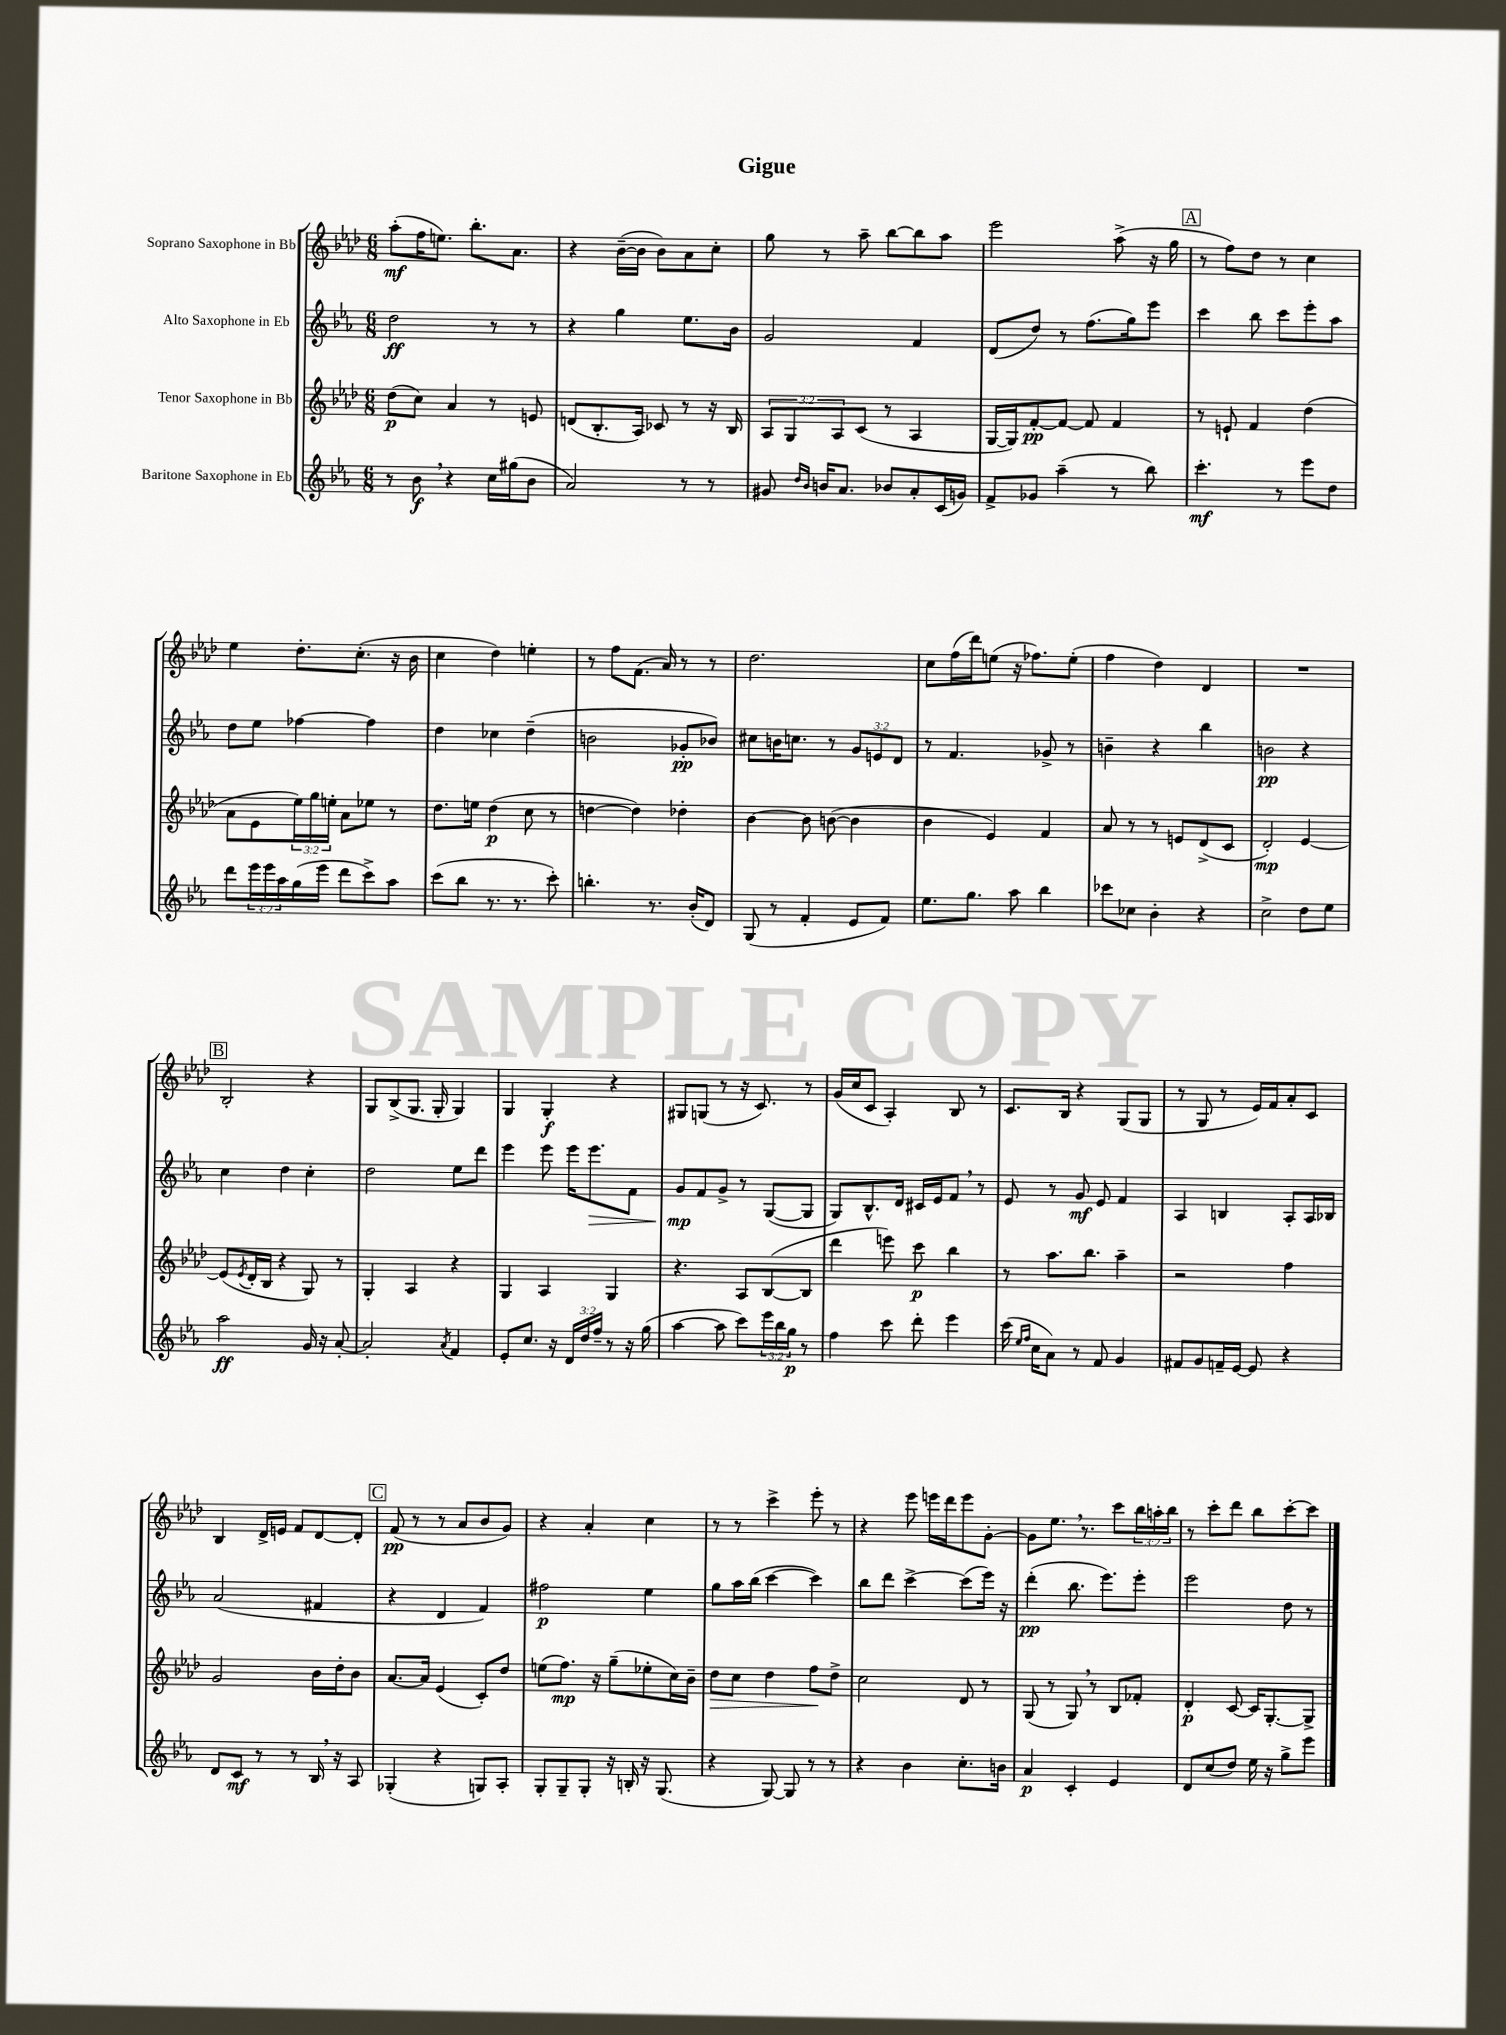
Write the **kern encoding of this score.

**kern	**kern	**kern	**kern
*staff4	*staff3	*staff2	*staff1
*clefG2	*clefG2	*clefG2	*clefG2
*k[b-e-a-]	*k[b-e-a-d-]	*k[b-e-a-]	*k[b-e-a-d-]
*M6/8	*M6/8	*M6/8	*M6/8
8r	(8dd-\L	2dd\	(8aa-'\L
8b-\	8cc\J)	.	16ff\K
.	.	.	8.ee\J)
4r	4a-/	.	.
.	.	.	8.bb-'\L
16cc\LL	8r	8r	.
(16gg#\J	.	.	8.a-\J
8b-\J	8e/	8r	.
=	=	=	=
2a-/)	(8d/L	4r	4r
.	8.B-'/	.	.
.	.	4gg\	([16b-~\LL
.	16A-/Jk)	.	16b-\]JJ
.	8c-/	.	8b-\L)
8r	8r	8.ee-\L	8a-\
8r	16r	.	8cc'\J
.	16B-/	16b-\Jk	.
=	=	=	=
8g#/	12A-/L	2g/	8gg\
.	12G/	.	.
16qqdd/LL	.	.	.
16qqb-/JJ	.	.	.
16b/LK	.	.	8r
.	12A-/	.	.
8.a-/J	.	.	.
.	(8c/J	.	8aa-~\
8b-/L	8r	.	[8bb-\L
8a-'/	4A-/	4f/	8bb-\]
(16c/L	.	.	8aa-\J
16g/JJ)	.	.	.
=	=	=	=
8f^/L	[16G/LL	(8d/L	2eee-\
.	16G/]J)	.	.
8g-/J	[8f'/	8dd/J)	.
(4aa-~\	8f/_J	8r	.
.	8f/]	(8.ff\L	.
8r	4f/	.	(8aa-^\
.	.	16gg\k)	.
8bb-\)	.	8eee-\J	16r
.	.	.	16gg\
=	=	=	=
4.ccc'\	8r	4ccc\	8r
.	8e`/	.	8ff\L)
.	4f/	8bb-\	8dd-\J
8r	.	8ccc\L	8r
8eee-\L	(4dd-\	8eee-'\	4cc\
8dd\J	.	8aa-\J	.
=	=	=	=
8ddd\L	8a-\L	8dd\L	4ee-\
24eee-\L	8e-\	8ee-\J	.
24eee-\	.	.	.
24aa-\	.	.	.
(16gg\	24ee-\L)	[4ff-\	8.dd-'\L
.	24gg\	.	.
16eee-\JJ	.	.	.
.	24ee'\JJ	.	.
8ddd\L	8a-\L	.	.
.	.	.	(8.cc'\J
8ccc^\)	8ee-\J	4ff-\]	.
8aa-\J	8r	.	16r
.	.	.	16b-\
=	=	=	=
(8ccc\L	8.dd-\L	4dd\	4cc\
8bb-\J	.	.	.
.	16ee\Jk	.	.
8.r	(4dd-\	4cc-\	4dd-\)
8.r	.	.	.
.	8cc\	(4dd~\	4ee'\
8ccc'\)	8r	.	.
=	=	=	=
4.bb'\	[4dd\	2b\	8r
.	.	.	8ff\L
.	4dd\])	.	(8.f\J
8.r	.	.	.
.	.	.	16a-/)
.	4dd-'\	8g-'/L	8r
(16b-'/LK	.	.	.
8d/J)	.	8b-/J)	8r
=	=	=	=
(8G/	[4b-\	8cc#\L	2.dd-\
8r	.	16b\K	.
.	.	8.cc\J	.
4f'/	8b-\]	.	.
.	([8b\	8r	.
8e-/L	4b\]	12g/L	.
.	.	12e/	.
8f/J)	.	.	.
.	.	12d/J	.
=	=	=	=
8.ee-\L	4b-\	8r	8cc\L
.	.	4.f/	(16ff\L
8.gg\J	.	.	16ddd-\J)
.	4e-/)	.	(8ee\J
8aa-\	.	.	16r
.	.	.	8.ff-\L)
4bb-\	4f/	8g-^/	.
.	.	8r	(8ee'\J
=	=	=	=
8ccc-\L	8a-/	4b~\	4ff\
8cc-\J	8r	.	.
4b-'\	8r	4r	4dd-\)
.	8e/L	.	.
4r	(8d-^/	4bb-\	4d-/
.	8c/J	.	.
=	=	=	=
2cc^\	2d-'/)	2b\	2.r
8dd\L	[4e-/	4r	.
8ee-\J	.	.	.
=	=	=	=
2aa-\	(8e-/]L	4cc\	2B-'/
.	8qe-/	.	.
.	16d-'/L	.	.
.	16B-/JJ	.	.
.	4r	4dd\	.
16g/	8G/)	4cc'\	4r
16r	.	.	.
[8a-'/	8r	.	.
=	=	=	=
2a-'/]	4G'/	2dd\	8G/L
.	.	.	(8B-^/
.	4A-/	.	8.G/J
.	.	.	16G'/
8qa-/	.	.	.
4f/	4r	8ee-\L	4G/)
.	.	8ddd\J	.
=	=	=	=
8e-'/L	4G/	4eee-\	4G/
8.cc/J	.	.	.
.	4A-/	8eee-\	4G'/
16r	.	.	.
24d/LL	.	16eee-\LK	.
24dd/	.	.	.
.	.	8.eee-\	.
24ff~/JJ	.	.	.
8r	4G/	.	4r
16r	.	8f\J	.
(16gg\	.	.	.
=	=	=	=
[4aa-\	4.r	8g/L	8G#/L
.	.	8f/	(8G/J
8aa-\]	.	8g^/J	8r
8ccc\L)	8A-/L	8r	16r
.	.	.	8.c/)
24eee-\L	([8B-/	([8G/L	.
24bb-\	.	.	.
24gg\JJ	.	.	.
8r	8B-/]J	8G/]J	8r
=	=	=	=
4ff\	4ddd-\	8G/L)	(16g/LL
.	.	.	16cc/J
.	.	8.B-^^/	8c/J
8ccc\	8eee\)	.	4A-'/)
.	.	16d/Jk	.
8ddd'\	8ccc\	16c#/LL	.
.	.	16e-/J	.
4eee-\	4bb-\	8f/J	8B-/
.	.	8r	8r
=	=	=	=
(16ccc\	8r	8e-/	8.c/L
16qqee-/LL	.	.	.
16qqff/JJ	.	.	.
16cc\LK	.	.	.
8a-\J)	8.aa-\L	8r	.
.	.	.	16B-/Jk
8r	.	8g/	4r
.	8.bb-\J	.	.
8f/	.	8e-/	.
4g/	4aa-~\	4f/	(8G/L
.	.	.	8G/J
=	=	=	=
8f#/L	2r	4A-/	8r
8g/	.	.	8G/
16f~/L	.	4B/	8r
[16e-/JJ	.	.	.
8e-/]	.	.	16e-/LL)
.	.	.	16f/J
4r	4ff\	8A-'/L	8a-'/
.	.	16A-/L	8c/J
.	.	16B-/JJ	.
=	=	=	=
8d/L	2g/	(2a-/	4B-/
8c/J	.	.	.
8r	.	.	16d-^/LL
.	.	.	16e/JJ
8r	.	.	8f/L
16B-/	16b-\LL	4f#/	[8d-/
16r	16dd-'\J	.	.
8A-/	8b-\J	.	8d-'/]J
=	=	=	=
(4G-'/	[8.a-/L	4r	(8f/
.	.	.	8r
.	16a-/]Jk	.	.
4r	(4e-/	4d/	8r
.	.	.	8a-/L
8G/L)	8c'/L)	4f/)	8b-/
8A-'/J	8dd-/J	.	8g/J)
=	=	=	=
8G'/L	(8ee\L	2ff#\	4r
8G~/	8.ff\J)	.	.
8G'/J	.	.	4a-'/
.	16r	.	.
16r	(8gg~\L	.	.
16B'/	.	.	.
16r	8ee-'\	4ee-\	4cc\
(8.G/	.	.	.
.	16cc\L)	.	.
.	16b-~\JJ	.	.
=	=	=	=
4r	8dd-\L	8gg\L	8r
.	8cc\J	16aa-\L	8r
.	.	(16bb-\JJ	.
[8G/)	4dd-\	[4ccc\	4ccc^\
8G/]	.	.	.
8r	8ff\L	4ccc\])	8eee-'\
8r	8dd-^\J	.	8r
=	=	=	=
4r	2cc\	8bb-\L	4r
.	.	8ddd\J	.
4b-\	.	[4ccc^\	8eee-\
.	.	.	16eee\LL
.	.	.	16ddd-\J
8.cc'\L	8d-/	(8ccc\]L	8eee\
.	8r	16eee-\Jk)	[8g'\J
16b\Jk	.	16r	.
=	=	=	=
4a-/	(8G/	(4ddd'\	8g\]L
.	8r	.	8.ee-\J
4c'/	8G/)	8.bb-\	.
.	.	.	8.r
.	8r	.	.
.	.	8.eee-\L)	.
4e-/	8B-/L	.	8ccc\L
.	8f-'/J	8eee-'\J	24bb-\L
.	.	.	24aa'\
.	.	.	24bb-\JJ
=	=	=	=
8d/L	4d-'/	2eee-\	8r
(8cc/	.	.	8ccc'\L
8dd/J)	[8c/	.	8ddd-\J
16ee-\	16c/]LK	.	8bb-\L
16r	[8.G'/	.	.
8gg^\L	.	8dd\	[8ccc'\
8eee-\J	8G^/]J	8r	8ccc\]J
==	==	==	==
*-	*-	*-	*-
